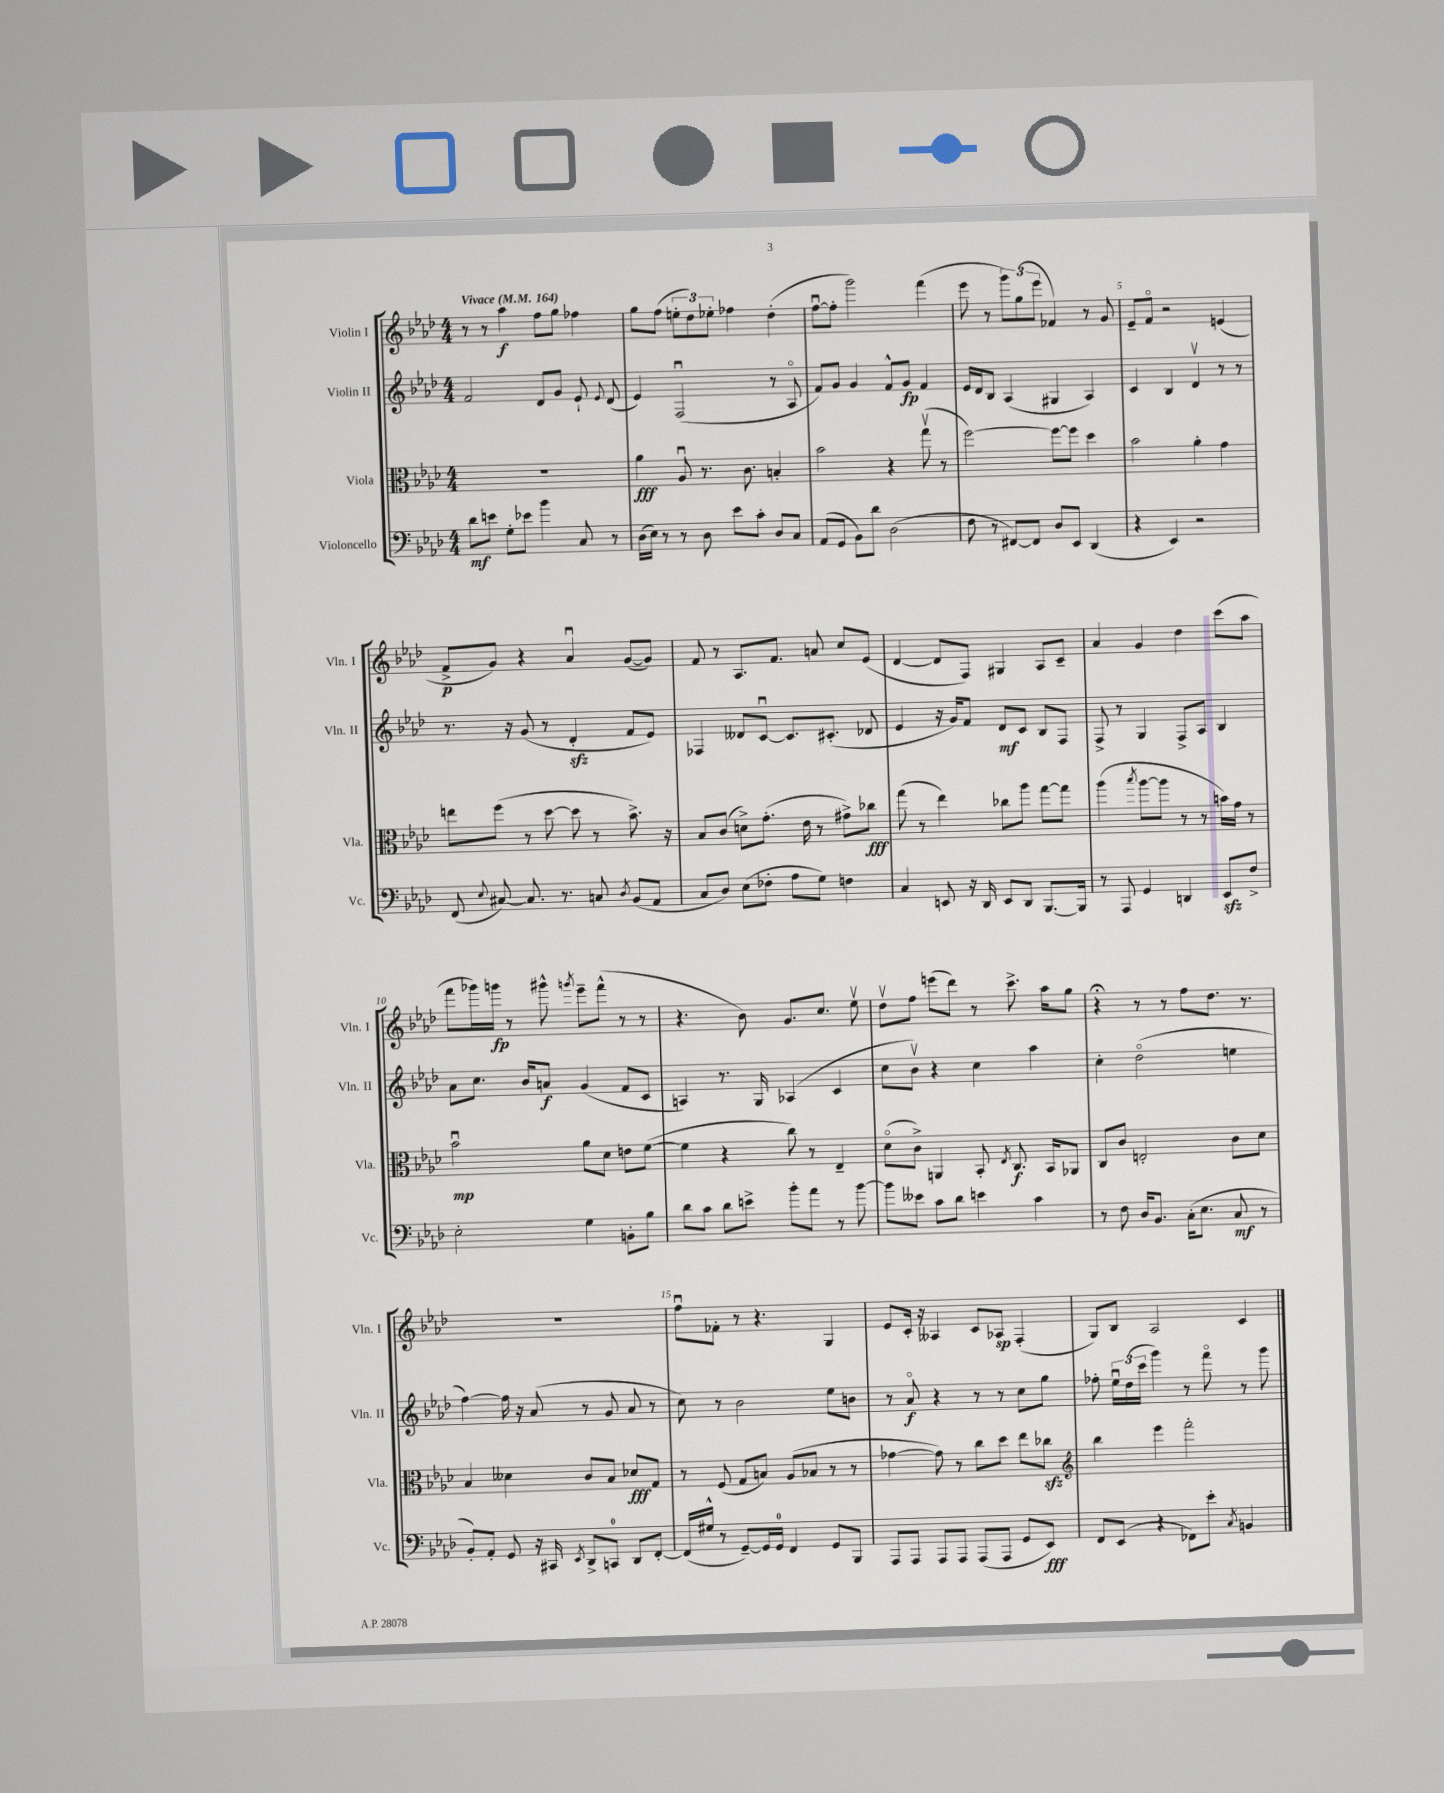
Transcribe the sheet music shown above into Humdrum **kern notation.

**kern	**kern	**kern	**kern
*staff4	*staff3	*staff2	*staff1
*clefF4	*clefC3	*clefG2	*clefG2
*k[b-e-a-d-]	*k[b-e-a-d-]	*k[b-e-a-d-]	*k[b-e-a-d-]
*M4/4	*M4/4	*M4/4	*M4/4
*MM164	*MM164	*MM164	*MM164
8d-	1r	2f	8r
8e	.	.	8r
8G'	.	.	4aa-
8e-	.	.	.
4b-	.	8d-	8ff
.	.	8g	8gg
8C	.	8e-`	4ff-
.	.	8qqe-	.
8r	.	(8d-	.
=	=	=	=
(16D-	4a-	4e-)	8gg
16E-)	.	.	.
8r	.	.	(8ff
8r	8A-u	(2Fu	12ee'
.	.	.	12dd-)
8D-	8.r	.	.
.	.	.	12ee-'
8e-	.	.	4ff-
.	8.c	.	.
8c'	.	.	.
8D-	4B'	8r	(4dd-'
8C	.	8A-o	.
=	=	=	=
(8AA-	2b-	8f)	[8ffu
8GG	.	8g	8ff']
8BB-)	.	4g	2ggg)
8d-	.	.	.
(2D-	4r	8f^^	.
.	.	8g	.
.	(8ggv	4f	(4fff
.	8r	.	.
=	=	=	=
8F	[2ff)	16e-	8eee-
.	.	16d-	.
8r	.	8B-	8r
[8FF#)	.	(4A-	12ggg)
.	.	.	(12gg
8FF#]	.	.	.
.	.	.	12eee-
8D-	8ff_	4G#	4f-)
8EE-	8ff]	.	.
(4DD-	4dd-	4A-)	8r
.	.	.	8g
=	=	=	=
4r	2b-	4c	8e-~
.	.	.	8fo
4EE-)	.	4B-	2r
2r	4a-'	4d-v	.
.	4g	8r	(4e
.	.	8r	.
=	=	=	=
(8FF	8ee	8.r	8f^
8qqE-	.	.	.
[8C#)	(8ff	.	8g)
.	.	16r	.
8.C#]	8r	(8g	4r
.	[8dd-	8r	.
8.r	.	.	.
.	8dd-]	4d-'	4a-u
8C	8r	.	.
8qD-	.	.	.
(8BB-	8.b-^)	8f	([8g
8AA-	.	8e-)	8g])
.	16r	.	.
=	=	=	=
8C	8B-	4F-	8f
8D-)	(8c	.	8r
(8E-	8d^)	8d--	8.A-
8F-'	(8.g'	[8cu	.
.	.	.	8.f
8A-	.	8.c]	.
.	16e-	.	.
8G)	8r	.	8a
.	.	(8.c#'	.
4F	8g#^)	.	8cc
.	8cc-	8d-	(8e-
=	=	=	=
4C	(8gg	4e-	[4d-
.	8r	.	.
8EE	4ee-)	16r	8d-]
.	.	16g)	.
16r	.	8f	8F)
16DD-	.	.	.
8EE	8cc-	8d-	4G#
8DD-	8aa-	8c	.
[8.BBB-	[8gg	8B-	8A-
.	8gg]	8F	8c~
16BBB-]	.	.	.
=	=	=	=
8r	(4aa-	8F^	4a-
8AAA-	.	8r	.
.	8qbb-	.	.
4GG	[8aa-	4G	4g
.	8aa-]	.	.
4DD	8r	8F^	4dd-
.	8r	8A-	.
8EE-	16b)	4B-	(8ccc
.	16g	.	.
8F^	8r	.	8aa-
=	=	=	=
2E-'	2b-u	8a-	8fff
.	.	8.cc	16ggg-)
.	.	.	16ggg
.	.	.	8r
.	.	16b-	.
.	.	8a	8ggg#^^
.	.	.	8qggg
4G	8a-	(4g	8eee-~
.	8d-	.	(8fff^^
8BB'	8e	8f	8r
8B-	([8f	8c	8r
=	=	=	=
8d-	4f]	4A)	4.r
8c	.	.	.
8d-	4r	8.r	.
8e^	.	.	8b-)
.	.	16G	.
8b-'	8cc)	(4A-	8.g
8a-	8r	.	.
.	.	.	8.cc
8r	4E-~	4c	.
[8b-	.	.	8ee-v
=	=	=	=
8b-]	(8d-o	8cc	8dd-v
8e--	8c^)	8b-v)	8ff
8c	4AA	4r	(8eee
8d-	.	.	8ddd-)
4e	8BB-'	4cc	8r
.	8qE-	.	.
.	8.C	.	8.ccc^
4c	.	4aa-	.
.	16BB-	.	16aa-
.	8AA-	.	8gg
=	=	=	=
8r	8C	4cc'	4r;
8F	8c	.	.
16D-	2E'	(2dd-o	8r
8.BB-	.	.	.
.	.	.	8r
(16C'	.	.	8ff
8.E-	.	.	.
.	.	.	8.dd-
8C	8c	4ee	.
.	.	.	8.r
8r	8d-	.	.
=	=	=	=
8BB-')	4B-	[4ff)	1r
8AA-'	.	.	.
8GG	4d--	16ff]	.
.	.	16r	.
16r	.	(8a-	.
16CC#	.	.	.
8qEE-	.	.	.
8DD-^	8c	8r	.
8CC	8B-	8g	.
8DD-	8d-	8a-	.
[8FF'	8G	8r	.
=	=	=	=
(16FF]	8r	8cc)	8ffu
16G#^^	.	.	.
8r	(8F	8r	8f-'
[8GG~)	8G	2b-	8r
16GG]	8B)	.	4.r
16GG	.	.	.
4FF	(8A-	.	.
.	8B-	.	.
8GG	8r	8ee-	4G
8BBB-	8r	8b	.
=	=	=	=
8AAA-	[4g-	8r	8e-
8AAA-	.	8a-o	16c'
.	.	.	16r
8AAA-	8g-])	4r	4A--
8AAA-	8r	.	.
(8AAA-	8cc	8r	8c
8AAA-	8dd-	8r	8A-
8GG	8ee-	8cc	(4F'
8EE-)	8cc-	8gg	.
=	=	=	=
*	*clefG2	*	*
8FF	4bb-	8ff-'	8G)
(8EE-	.	24ee-u	8B-
.	.	(24dd-	.
.	.	24ccc	.
4r	4eee-	4ggg)	2A-
8FF-)	2fff'	8r	.
8e-'	.	8fffo	.
8qC	.	.	.
4BB	.	8r	4c
.	.	8ggg	.
==	==	==	==
*-	*-	*-	*-
